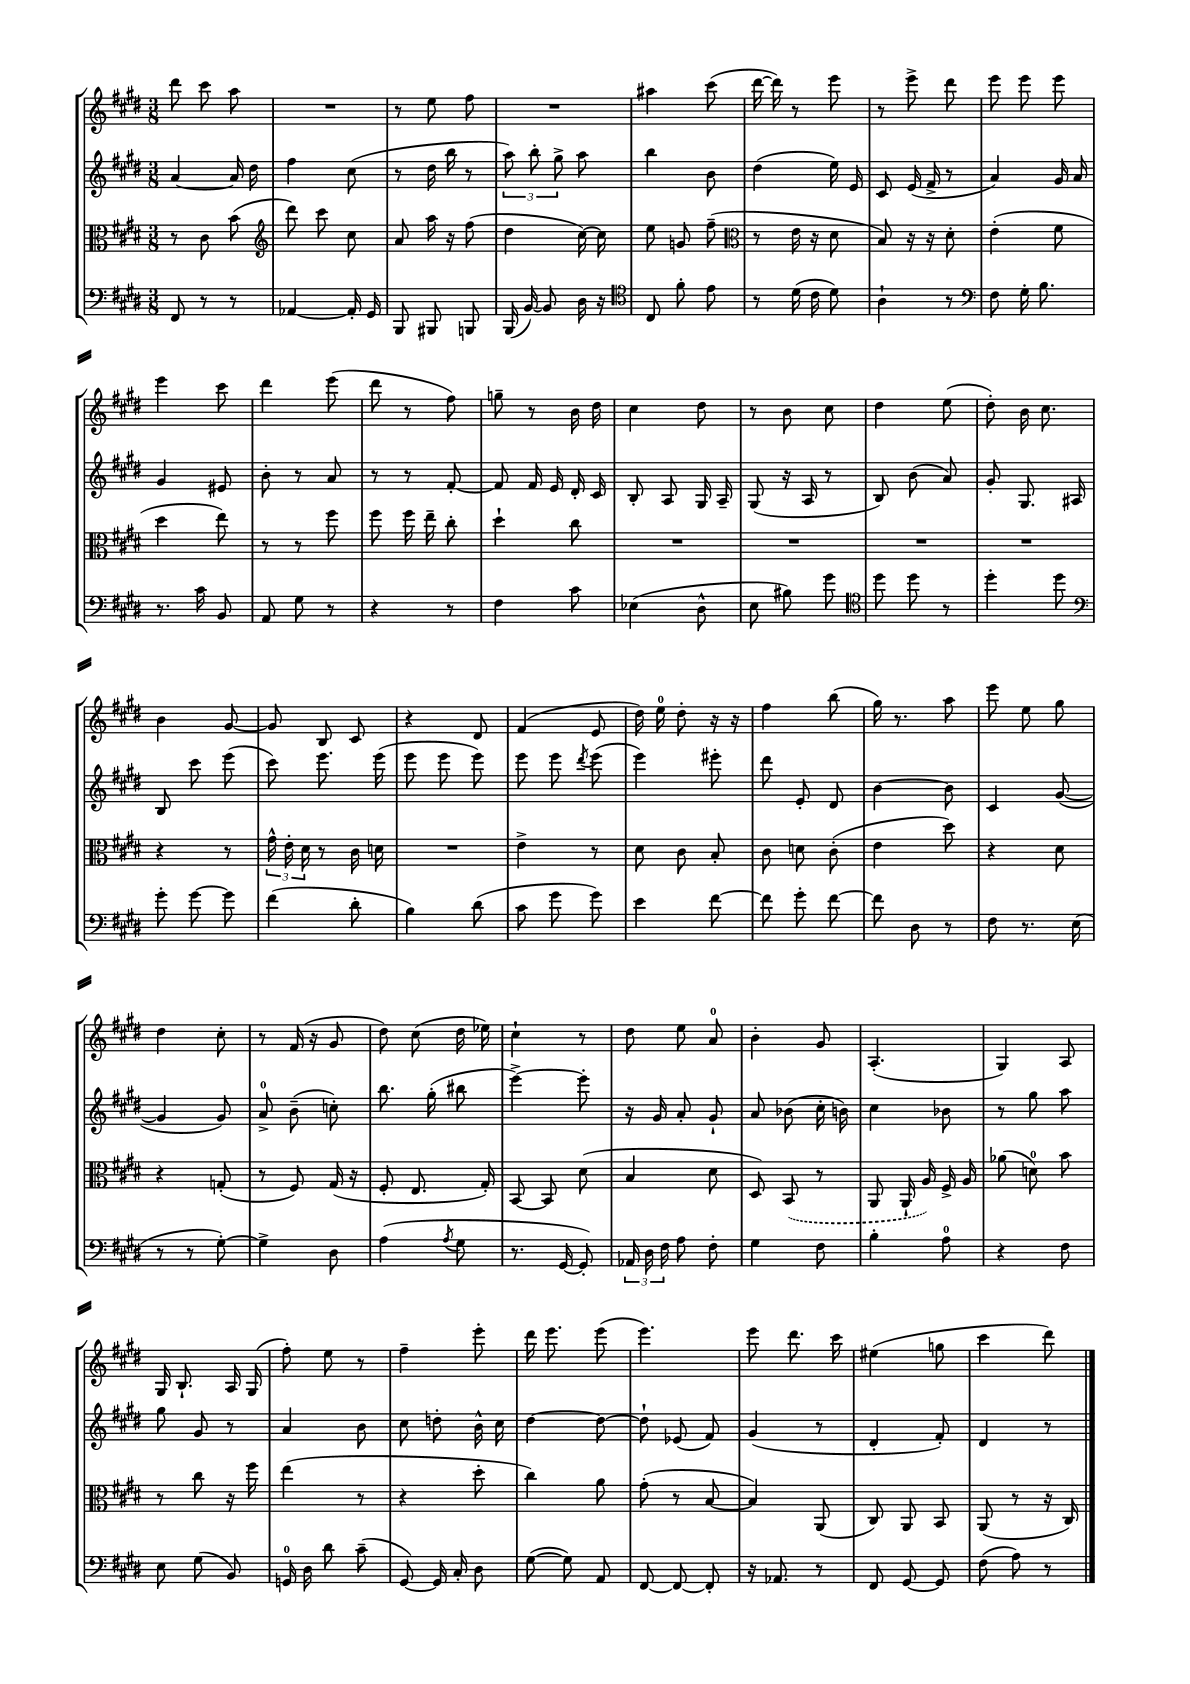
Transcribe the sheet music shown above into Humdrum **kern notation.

**kern	**kern	**kern	**kern
*part4	*part3	*part2	*part1
*staff4	*staff3	*staff2	*staff1
*clefF4	*clefC3	*clefG2	*clefG2
*k[f#c#g#d#]	*k[f#c#g#d#]	*k[f#c#g#d#]	*k[f#c#g#d#]
*M3/8	*M3/8	*M3/8	*M3/8
=53	=53	=53	=53
8FF#/	8r	[4a/	8ddd#\
8r	8c#\	.	8ccc#\
8r	(8b\	16a/]	8aa\
.	.	16dd#\	.
=54	=54	=54	=54
*	*clefG2	*	*
[4AA-X/	8ddd#\)	4ff#\	4.r
.	8ccc#\	.	.
16AA-'/]	8cc#\	(8cc#\	.
16GG#/	.	.	.
=55	=55	=55	=55
8BBB/	8a/	8r	8r
8BBB#X/	16aa\	16dd#\	8ee\
.	16r	16bb\	.
8BBBn/	(8ff#\	8r	8ff#\
=56	=56	=56	=56
(16BBB/	4dd#\	12aa\)	4.r
[16BB/)	.	.	.
.	.	12bb'\	.
8BB/]	.	.	.
.	.	12gg#^\	.
16D#\	[16cc#\)	8aa\	.
16r	16cc#\]	.	.
=57	=57	=57	=57
*clefC4	*	*	*
8C#/	8ee\	4bb\	4aa#X\
8f#'\	8gn/	.	.
8e\	(8ff#~\	8b\	(8ccc#\
=58	=58	=58	=58
*	*clefC3	*	*
8r	8r	(4dd#\	[16ddd#\
.	.	.	16ddd#\])
(16d#\	16e\	.	8r
16c#\	16r	.	.
8d#\)	8d#\	16ee\)	8eee\
.	.	16e/	.
=59	=59	=59	=59
4A`\	8B/)	8c#/	8r
.	16r	(16e/	8eee^\
.	16r	16f#^/	.
8r	8d#'\	8r	8ddd#\
=60	=60	=60	=60
*clefF4	*	*	*
8F#\	(4e'\	4a/)	8eee\
16G#'\	.	.	8eee\
8.B\	.	.	.
.	8f#\	16g#/	8eee\
.	.	16a/	.
!!LO:LB:g=z
=61	=61	=61	=61
8.r	4dd#\	4g#/	4eee\
16c#\	.	.	.
8BB/	8ee\)	8e#X/	8ccc#\
=62	=62	=62	=62
8AA/	8r	8b'\	4ddd#\
8G#\	8r	8r	.
8r	8ff#\	8a/	(8eee\
=63	=63	=63	=63
4r	8ff#\	8r	8ddd#\
.	16ff#\	8r	8r
.	16ee~\	.	.
8r	8cc#'\	[8f#'/	8ff#\)
=64	=64	=64	=64
4F#\	4dd#`\	8f#/]	8ggn~\
.	.	16f#/	8r
.	.	16e/	.
8c#\	8cc#\	16d#'/	16b\
.	.	16c#/	16dd#\
=65	=65	=65	=65
(4E-X\	4.r	8B'/	4cc#\
.	.	8A/	.
8D#^^\	.	16G#/	8dd#\
.	.	16A~/	.
=66	=66	=66	=66
8E\	4.r	(8G#/	8r
8B#X\)	.	16r	8b\
.	.	16A/	.
8g#\	.	8r	8cc#\
=67	=67	=67	=67
*clefC4	*	*	*
8dd#\	4.r	8B/)	4dd#\
8dd#\	.	(8b\	.
8r	.	8a/)	(8ee\
=68	=68	=68	=68
4dd#'\	4.r	8g#'/	8dd#'\)
.	.	8.G#/	16b\
.	.	.	8.cc#\
8dd#\	.	.	.
.	.	16A#X/	.
!!LO:LB:g=z
=69	=69	=69	=69
*clefF4	*	*	*
8g#'\	4r	8B/	4b\
[8g#\	.	8ccc#\	.
8g#\]	8r	(8eee\	[8g#/
=70	=70	=70	=70
(4f#\	24g#^^\	8ccc#\)	8g#/]
.	24e'\	.	.
.	24d#\	.	.
.	8r	8.eee\	8B/
8d#'\	16c#\	.	8c#/
.	16dn\	(16eee\	.
=71	=71	=71	=71
4B\)	4.r	8eee\	4r
.	.	8eee\	.
(8d#\	.	8eee\)	8d#/
=72	=72	=72	=72
8c#\	4e^\	8eee\	(4f#/
8g#\	.	8eee\	.
.	.	8qddd#/	.
8g#\)	8r	(8eee\	8e/
=73	=73	=73	=73
4e\	8d#\	4eee\)	16dd#\)
.	.	.	16ee\
.	8c#\	.	8dd#'\
[8f#\	8B'/	8eee#X'\	16r
.	.	.	16r
=74	=74	=74	=74
8f#\]	8c#\	8ddd#\	4ff#\
8g#'\	8dn\	8e'/	.
[8f#\	(8c#'\	8d#/	(8bb\
=75	=75	=75	=75
8f#\]	4e\	[4b\	16gg#\)
.	.	.	8.r
8D#\	.	.	.
8r	8dd#\)	8b\]	8aa\
=76	=76	=76	=76
8F#\	4r	4c#/	8eee\
8.r	.	.	8ee\
.	8d#\	([8g#/	8gg#\
(16E\	.	.	.
!!LO:LB:g=z
=77	=77	=77	=77
8r	4r	4g#/]	4dd#\
8r	.	.	.
[8G#'\)	(8Gn'/	8g#/)	8cc#'\
=78	=78	=78	=78
4G#^\]	8r	8a^/	8r
.	8F#/)	(8b~\	(16f#/
.	.	.	16r
8D#\	(16G#/	8ccn'\)	8g#/
.	16r	.	.
=79	=79	=79	=79
(4A\	8F#'/	8.bb\	8dd#\)
.	8.E/	.	(8cc#\
.	.	(16gg#'\	.
8qA/	.	.	.
8G#\	.	8bb#X\	16dd#\
.	16G#'/)	.	16ee-X\)
=80	=80	=80	=80
8.r	[8BB/	[4eee^\)	4cc#`\
.	8BB/]	.	.
[16GG#/	.	.	.
8GG#'/])	(8d#\	8eee'\]	8r
=81	=81	=81	=81
24AA-X/	4B/	16r	8dd#\
24D#\	.	.	.
.	.	16g#/	.
24F#\	.	.	.
8A\	.	8a'/	8ee\
8F#'\	8d#\	8g#`/	8a/
=82	=82	=82	=82
4G#\	8D#/)	8a/	4b'\
.	(8BB/	(8b-X\	.
8F#\	8r	16cc#'\	8g#/
.	.	16bn\)	.
=83	=83	=83	=83
4B'\	8AA/	4cc#\	(4.A'/
.	16AA`/	.	.
.	16A/)	.	.
8A\	16F#^/	8b-X\	.
.	16A/	.	.
=84	=84	=84	=84
4r	(8a-X\	8r	4G#/)
.	8dn\)	8gg#\	.
8F#\	8b\	8aa\	8A/
!!LO:LB:g=z
=85	=85	=85	=85
8E\	8r	8gg#\	16G#/
.	.	.	8.B`/
(8G#\	8cc#\	8g#/	.
8BB/)	16r	8r	16A/
.	16ff#\	.	(16G#/
=86	=86	=86	=86
16GGn/	(4ee\	4a/	8ff#'\)
16D#\	.	.	.
8d#\	.	.	8ee\
(8c#~\	8r	8b\	8r
=87	=87	=87	=87
[8GG#/)	4r	8cc#\	4ff#~\
16GG#/]	.	8ddn'\	.
16C#'/	.	.	.
8D#\	8dd#'\	16b^^\	8eee'\
.	.	16cc#\	.
=88	=88	=88	=88
([8G#\	4cc#\)	[4dd#\	16ddd#\
.	.	.	8.eee\
8G#\])	.	.	.
8AA/	8a\	8dd#\_	(8eee\
=89	=89	=89	=89
[8FF#/	(8g#'\	8dd#`\]	4.eee\)
8FF#/_	8r	(8e-X/	.
8FF#'/]	[8B/	8f#/)	.
=90	=90	=90	=90
16r	4B/])	(4g#/	8eee\
8.AA-X/	.	.	.
.	.	.	8.ddd#\
8r	(8AA/	8r	.
.	.	.	16ccc#\
=91	=91	=91	=91
8FF#/	8C#/)	4d#'/	(4ee#X\
[8GG#/	8AA/	.	.
8GG#/]	8BB/	8f#'/)	8ggn\
=92	=92	=92	=92
(8F#\	(8AA/	4d#/	4ccc#\
8A\)	8r	.	.
8r	16r	8r	8ddd#\)
.	16C#/)	.	.
==	==	==	==
*-	*-	*-	*-
